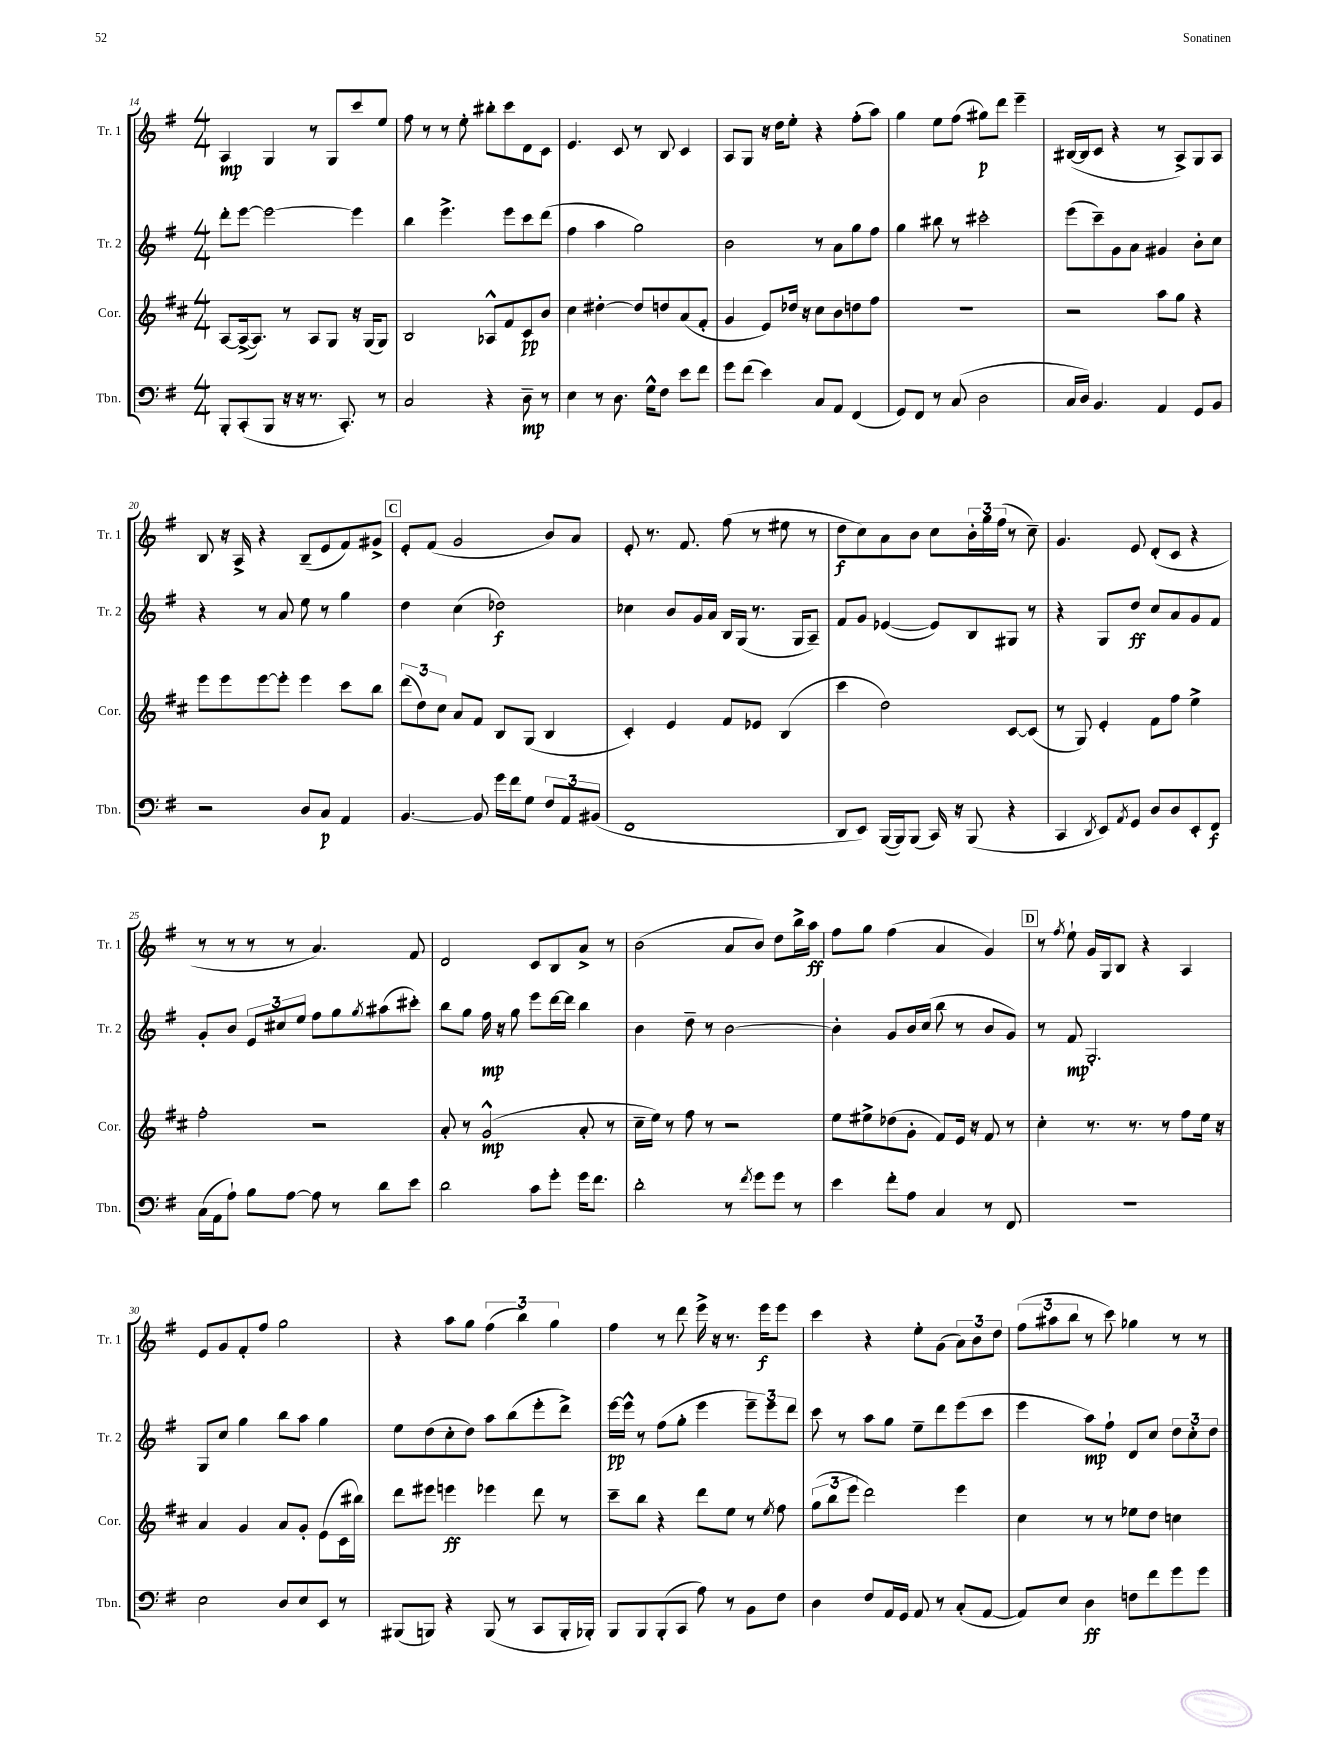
<<
\new StaffGroup <<
\new Staff = "s0" \with { instrumentName = "Tr. 1" shortInstrumentName = "Tr. 1" } {
    \clef treble \key g \major \numericTimeSignature \time 4/4
    a4\mp g4 r8 g8 c'''8 e''8 |
    fis''8 r8 r8 e''8-. bis''8-. c'''8 d'8 c'8 |
    e'4. c'8 r8 b8 c'4 |
    a8 g8 r16 d''16 e''8-. r4 fis''8-.( a''8) |
    g''4 e''8 fis''8( gis''8\p) d'''8 e'''4-- |
    bis16~( bis16 c'8 r4 r8 a8->) g8 a8 |
    b8 r16 a16-> r4 b8--( e'8 fis'8) gis'8-> |
    \mark \markup { \box "C" } e'8-. fis'8( g'2 b'8) a'8 |
    e'8-. r8. fis'8. fis''8( r8 eis''8 r8 |
    d''8\f c''8) a'8 b'8 c''8 \tuplet 3/2 { b'16-. g''16 fis''16( } r8 c''8--) |
    g'4. e'8 d'8-.( c'8 r4 |
    r8 r8 r8 r8 a'4.) fis'8 |
    d'2 c'8 b8 a'8-> r8 |
    b'2( a'8 b'8) d''8 b''16-> a''16\ff |
    fis''8 g''8 fis''4( a'4 g'4) |
    \mark \markup { \box "D" } r8 \acciaccatura { fis''8 } e''8-! g'16 g16 b8 r4 a4 |
    e'8 g'8 fis'8-. fis''8 g''2 |
    r4 a''8 g''8 \tuplet 3/2 { fis''4( b''4) g''4 } |
    fis''4 r8 d'''8 e'''16-> r16 r8. e'''16\f e'''8 |
    c'''4 r4 e''8-. g'8( \tuplet 3/2 { a'8) b'8 d''8 } |
    \tuplet 3/2 { fis''8( ais''8 b''8 } r8 c'''8) ges''4 r8 r8 \bar "|." |
}
\new Staff = "s1" \with { instrumentName = "Tr. 2" shortInstrumentName = "Tr. 2" } {
    \clef treble \key g \major \numericTimeSignature \time 4/4
    d'''8-. e'''8~ e'''2~ e'''4 |
    b''4 e'''4.-> e'''8 c'''8 d'''8( |
    fis''4 a''4 g''2) |
    b'2 r8 a'8 g''8 fis''8 |
    g''4 bis''8 r8 cis'''2-. |
    e'''8( c'''8--) g'8 a'8 gis'4 b'8-. c''8 |
    r4 r8 a'8 e''8 r8 g''4 |
    \mark \markup { \box "C" } d''4 c''4( des''2\f) |
    ces''4 b'8 g'16 a'16 b16 g16( r8. g16 a8--) |
    fis'8 g'8 ees'4~( ees'8) b8 gis8 r8 |
    r4 g8 d''8\ff c''8 a'8 g'8 fis'8 |
    g'8-. b'8 \tuplet 3/2 { e'8 cis''8 e''8 } fis''8 g''8 \acciaccatura { g''8 } ais''8( cis'''8-.) |
    b''8 g''8 fis''16\mp r16 g''8 e'''8 d'''16~ d'''16 b''4 |
    b'4 d''8-- r8 b'2~ |
    b'4-. g'8 b'16 c''16( b''8 r8 b'8 g'8) |
    \mark \markup { \box "D" } r8 fis'8\mp g2.-. |
    g8 c''8 g''4 b''8 a''8 g''4 |
    e''8 d''8( c''8-. d''8) a''8 b''8( e'''8-. d'''8->) |
    e'''16~\pp e'''16-^ r8 fis''8( g''8-. e'''4 \tuplet 3/2 { e'''8--) e'''8 d'''8 } |
    c'''8 r8 a''8 g''8 e''8-- d'''8 e'''8( c'''8 |
    e'''4 a''8\mp) fis''8-! d'8 c''8 \tuplet 3/2 { d''8 c''8-. d''8 } \bar "|." |
}
\new Staff = "s2" \with { instrumentName = "Cor." shortInstrumentName = "Cor." } {
    \clef treble \key d \major \numericTimeSignature \time 4/4
    a8~ a16~->( a8.) r8 a8 g8 r16 g16( g8) |
    b2 aes8-^ fis'8 cis'8\pp b'8 |
    cis''4 dis''4~-. dis''8 d''8 a'8( fis'8-. |
    g'4 e'8) des''16 r16 cis''8 b'8 d''8 fis''8 |
    R1 |
    r2 a''8 g''8 r4 |
    e'''8 e'''8 e'''8~ e'''8-. e'''4 cis'''8 b''8 |
    \mark \markup { \box "C" } \tuplet 3/2 { d'''8( d''8) cis''8 } a'8 fis'8 b8 g8( b4 |
    cis'4-.) e'4 fis'8 ees'8 b4( |
    cis'''4 d''2) cis'8~ cis'8( |
    r8 g8) e'4-. fis'8 fis''8 e''4-> |
    fis''2-. r2 |
    a'8-. r8 g'2-^\mp( a'8-. r8 |
    cis''16-- e''16) r8 fis''8 r8 r2 |
    e''8 eis''8-> des''8( g'8-. fis'8) e'16 r16 fis'8 r8 |
    \mark \markup { \box "D" } cis''4-. r8. r8. r8 fis''8 e''16 r16 |
    a'4 g'4 a'8 g'8-. e'8( cis'16 bis''16) |
    d'''8 eis'''8 e'''4\ff ees'''4 d'''8 r8 |
    cis'''8-- b''8 r4 d'''8 e''8 r8 \acciaccatura { e''8 } fis''8 |
    \tuplet 3/2 { g''8( b''8 e'''8 } d'''2) e'''4 |
    cis''4 r8 r8 ees''8 d''8 c''4 \bar "|." |
}
\new Staff = "s3" \with { instrumentName = "Tbn." shortInstrumentName = "Tbn." } {
    \clef bass \key g \major \numericTimeSignature \time 4/4
    b,,8-. c,8-.( b,,8 r16 r16 r8. c,8.-.) r8 |
    c2 r4 d8--\mp r8 |
    e4 r8 d8. g16-^ fis8 e'8 fis'8 |
    g'8 fis'8( e'4) c8 a,8 fis,4( |
    g,8) fis,8 r8 c8( d2 |
    c16 d16) b,4. a,4 g,8 b,8 |
    r2 d8 c8\p a,4 |
    \mark \markup { \box "C" } b,4.~ b,8 g'16 fis'16 g8 \tuplet 3/2 { fis8 a,8 bis,8( } |
    fis,1 |
    d,8 e,8) b,,16~( b,,16) b,,8( c,16) r16 b,,8( r4 |
    c,4 \acciaccatura { d,8 } e,8) \acciaccatura { a,8 } g,8 d8 d8 e,8-. fis,8\f |
    c16( a,16 a8-!) b8 a8~ a8 r8 d'8 e'8 |
    d'2 c'8 g'8-. g'16 fis'8. |
    d'2-. r8 \acciaccatura { fis'8 } g'8 g'8 r8 |
    e'4 fis'8-. a8 c4 r8 fis,8 |
    \mark \markup { \box "D" } R1 |
    e2 d8 e8 e,8 r8 |
    bis,,8( b,,8) r4 b,,8( r8 c,8 b,,16-. bes,,16-.) |
    b,,8 b,,8 b,,8-.( c,8 a8) r8 b,8 fis8 |
    d4 fis8 a,16 g,16 a,8 r8 c8-.( a,8~ |
    a,8) e8 d4\ff f8 fis'8 g'8 g'8 \bar "|." |
}
>>
>>
\layout { \context { \Score currentBarNumber = #14 } }
